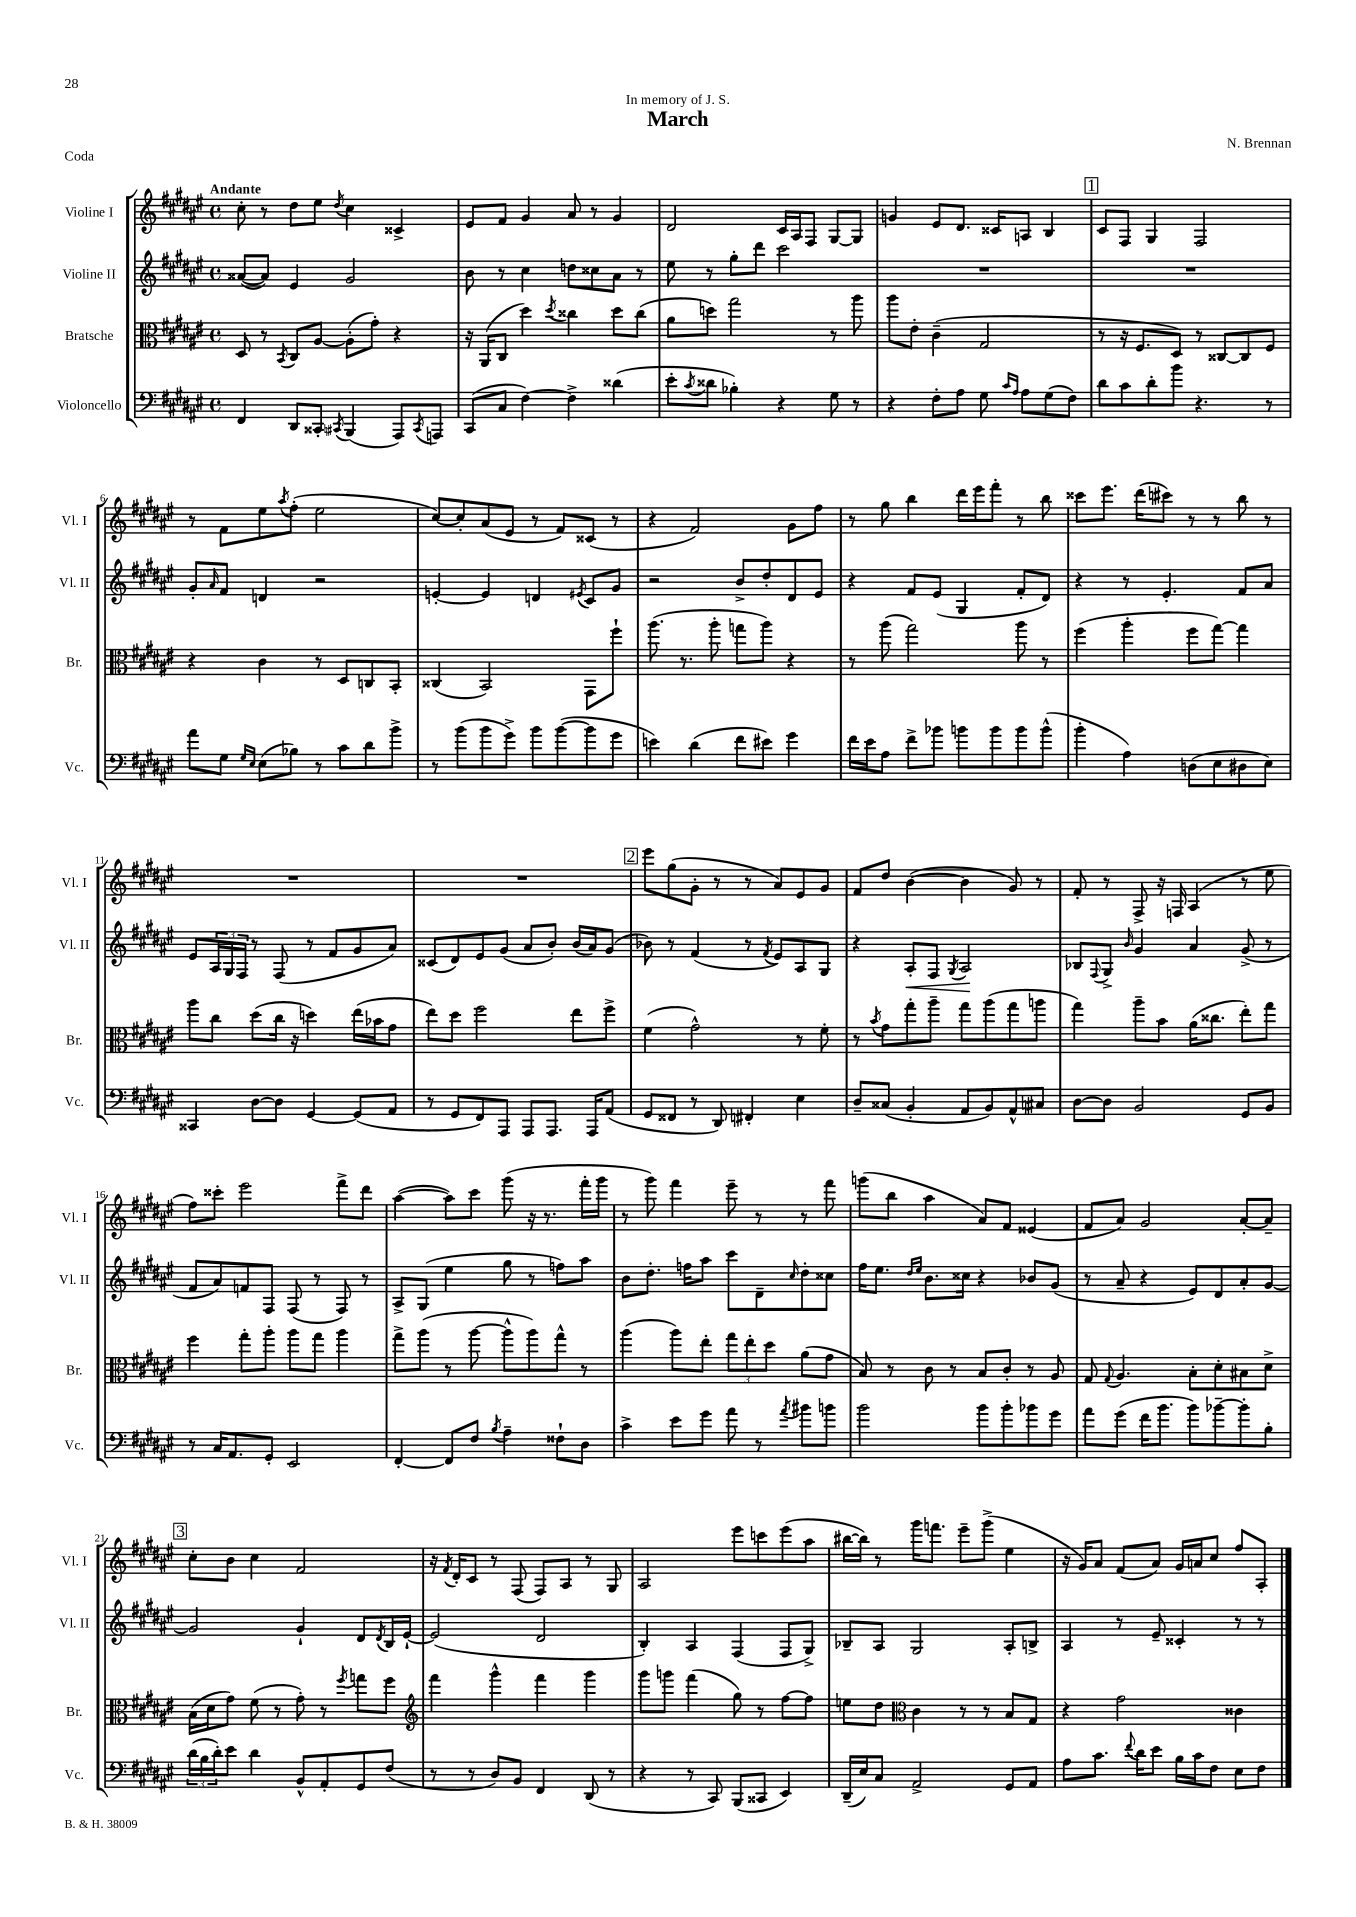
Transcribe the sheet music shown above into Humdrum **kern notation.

**kern	**kern	**kern	**dynam	**kern
*part4	*part3	*part2	*part2	*part1
*staff4	*staff3	*staff2	*staff2	*staff1
*I"Violoncello	*I"Bratsche	*I"Violine II	*	*I"Violine I
*I'Vc.	*I'Br.	*I'Vl. II	*	*I'Vl. I
*clefF4	*clefC3	*clefG2	*	*clefG2
*k[f#c#g#d#a#e#]	*k[f#c#g#d#a#e#]	*k[f#c#g#d#a#e#]	*	*k[f#c#g#d#a#e#]
*M4/4	*M4/4	*M4/4	*	*M4/4
*met(c)	*met(c)	*met(c)	*	*met(c)
=1	=1	=1	=1	=1
!	!	!	!	!LO:TX:a:B:t=Andante
4FF#/	8D#/	([8a##X/L	.	8cc#'\
.	8r	8a##/J])	.	8r
.	8qBB/	.	.	.
8DD#/L	8C#/L	4e#/	.	8dd#\L
8CC##X'/J	[8A#/J	.	.	8ee#\J
8qCC#X/	.	.	.	8qdd#/
(4BBB/	(8A#'\L]	2g#/	.	4cc#\
.	8g#'\J)	.	.	.
8AAA#/L)	4r	.	.	4c##X^/
8qCC#/	.	.	.	.
8AAAn/J	.	.	.	.
=2	=2	=2	=2	=2
(8CC#/L	16r	8b\	.	8e#/L
.	(16AA#/KL	.	.	.
8C#/J	8C#/J	8r	.	8f#/J
[4F#\)	4dd#\)	4cc#\	.	4g#/
.	8qdd#/	.	.	.
4F#^\]	4cc##X\	8ddn\L	.	8a#/
.	.	8cc##X\	.	8r
(4d##X\	8dd#\L	8a#\J	.	4g#/
.	(8cc##\J	8r	.	.
=3	=3	=3	=3	=3
8e#'\L	8a#\L	8ee#\	.	2d#/
8qc#/	.	.	.	.
8d##X\J	8ddn\J)	8r	.	.
4B-X'\)	2gg#\	8gg#'\L	.	.
.	.	8ddd#\J	.	.
4r	.	2ccc#\	.	16c#/LL
.	.	.	.	16A#/J
.	.	.	.	8F#/J
8G#\	8r	.	.	[8G#/L
8r	8aa#\	.	.	8G#/J]
=4	=4	=4	=4	=4
4r	8aa#\L	1r	.	4gn/
.	8e#'\J	.	.	.
8F#'\L	(4c#~\	.	.	8e#/L
8A#\J	.	.	.	8.d#/J
8G#\	2G#/	.	.	.
.	.	.	.	16c##X/KL
16qqc#/LL	.	.	.	.
16qqA#/JJ	.	.	.	.
8A#\L	.	.	.	8An/J
(8G#\	.	.	.	4B/
8F#\J)	.	.	.	.
!!LO:REH:place=s1:t=1
=5	=5	=5	=5	=5
8d#\L	8r	1r	.	8c#/L
8c#\	16r	.	.	8F#/J
.	8.F#/L	.	.	.
8d#'\	.	.	.	4G#/
8b\J	8D#/J)	.	.	.
4.r	8r	.	.	2F#/
.	[8C##X/L	.	.	.
.	8C##/]	.	.	.
8r	8F#/J	.	.	.
!!LO:LB:g=z
=6	=6	=6	=6	=6
8a#\L	4r	8g#'/L	.	8r
.	.	16qqa#/	.	.
8G#\J	.	8f#/J	.	8f#\L
16qqG#/LL	.	.	.	.
16qqE#/JJ	.	.	.	.
(8E#\L	4c#\	4dn/	.	8ee#\
.	.	.	.	8qaa#/
8B-X\J)	.	.	.	(8ff#'\J
8r	8r	2r	.	2ee#\
8c#\L	8D#/L	.	.	.
8d#\	8Cn/	.	.	.
8b^\J	8BB'/J	.	.	.
=7	=7	=7	=7	=7
8r	(4C##X/	[4en'/	.	[8cc#/L)
(8b\L	.	.	.	8cc#'/]
8b\	2BB/)	4e/]	.	(8a#/
8g#^\J)	.	.	.	8e#/J
8b\L	.	4dn/	.	8r
([8b\	.	.	.	8f#/L)
.	.	8qe#X/	.	.
8b\]	8GG#\L	8c#/L	.	(8c##X/J
8g#\J	8ff#`\J	8g#/J	.	8r
=8	=8	=8	=8	=8
4en\)	(8.aa#\	2r	.	4r
.	8.r	.	.	.
(4d#\	.	.	.	2f#/)
.	8aa#'\	.	.	.
8f#\L	8ggn\L	8b^/L	.	.
8e#X\J)	8aa#\J)	8dd#'/	.	.
4g#\	4r	8d#/	.	8g#\L
.	.	8e#/J	.	8ff#\J
=9	=9	=9	=9	=9
16f#\LL	8r	4r	.	8r
16e#\J	.	.	.	.
8A#\J	(8aa#\	.	.	8gg#\
8f#^\L	2gg#\)	8f#/L	.	4bb\
8b-X\J	.	(8e#/J	.	.
8bn\L	.	4G#/	.	16ddd#\LL
.	.	.	.	16eee#\J
8b\	.	.	.	8fff#'\J
8b\	8aa#\	8f#'/L	.	8r
(8b^^\J	8r	8d#/J)	.	8bb\
=10	=10	=10	=10	=10
4b'\	(4ff#\	4r	.	8ccc##X\L
.	.	.	.	8.eee#\J
4A#\)	4aa#'\	8r	.	.
.	.	.	.	(16ddd#\KL
.	.	4.e#'/	.	8ccc#X\J)
(8Dn\L	8ff#\L	.	.	8r
8E#\	[8gg#\J)	.	.	8r
8D#X\	4gg#\]	8f#/L	.	8bb\
8E#\J)	.	8a#/J	.	8r
!!LO:LB:g=z
=11	=11	=11	=11	=11
4CC##X/	8aa#\L	8e#/L	.	1r
.	8cc#\J	24A#/L	.	.
.	.	24G#/	.	.
.	.	24F#/JJ	.	.
[8D#\L	(8dd#\L	8r	.	.
8D#\J]	16cc#\Jk	(8F#/	.	.
.	16r	.	.	.
[4GG#/	4ddn\)	8r	.	.
.	.	8f#/L	.	.
(8GG#/L]	(16ee#\LL	8g#/	.	.
.	16b-X\J	.	.	.
8AA#/J	8g#\J	8a#/J)	.	.
=12	=12	=12	=12	=12
8r	8ee#\L)	(8c##X/L	.	1r
8GG#/L	8dd#\J	8d#/)	.	.
8FF#/)	2ff#\	8e#/	.	.
8AAA#/J	.	(8g#/J	.	.
8AAA#/L	.	8a#/L	.	.
8.AAA#/J	.	8b'/J)	.	.
.	8ee#\L	(16b/LL	.	.
16AAA#/KL	.	16a#/J)	.	.
(8AA#/J	8ff#^\J	(8g#/J	.	.
!!LO:REH:place=s1:t=2
=13	=13	=13	=13	=13
8GG#/L	(4f#\	8b-X\)	.	8eee#\L
8FF##X/J	.	8r	.	(8gg#\
8r	2g#^^\)	(4f#/	.	8g#'\J
8DD#/)	.	.	.	8r
4FF#X'/	.	8r	.	8r
.	.	8qf#/	.	.
.	.	8e#/L)	.	8a#/L)
4E#\	8r	8A#/	.	8e#/
.	8f#'\	8G#/J	.	8g#/J
=14	=14	=14	=14	=14
8D#~/L	8r	4r	.	8f#/L
.	8qb/	.	.	.
(8C##X/J	8g#\L	.	.	8dd#/J
!	!	!	!LO:HP:b	!
4BB'/	8gg#'\	8A#'/L	<	([4b\
.	8aa#~\J	8F#/J	.	.
.	.	8qG#/	.	.
8AA#/L	8gg#\L	2A#/	.	4b\]
8BB/)	(8aa#\	.	.	.
8AA#^^/	8gg#\	.	.	8g#/)
8C#X/J	8aan\J	.	.	8r
.	.	.	[	.
=15	=15	=15	=15	=15
[8D#\L	4gg#\)	8B-X/L	.	8f#'/
.	.	8qqF#/	.	.
8D#\J]	.	8G#^/J	.	8r
.	.	16qqb/	.	.
2BB/	8aa#~\L	4g#/	.	8F#^/
.	8b\J	.	.	16r
.	.	.	.	16Fn/
.	(16a#\KL	4a#/	.	(4A#/
.	8.cc##X\J	.	.	.
8GG#/L	8ee#'\L)	(8g#^/	.	8r
8BB/J	8gg#\J	8r	.	8ee#\
!!LO:LB:g=z
=16	=16	=16	=16	=16
8r	4ff#\	8f#/L	.	8ff#\L)
16C#/KL	.	8a#/)	.	8ccc##X'\J
8.AA#/	.	.	.	.
.	8gg#'\L	8fn/	.	2eee#\
8GG#'/J	8aa#'\J	8F#/J	.	.
2EE#/	8aa#\L	(8F#/	.	.
.	8gg#\J	8r	.	.
.	4aa#\	8F#/)	.	8fff#^\L
.	.	8r	.	8ddd#\J
=17	=17	=17	=17	=17
[4FF#'/	8gg#^\L	8A#^/L	.	([4aa#\
.	(8aa#\J	(8G#/J	.	.
8FF#/L]	8r	4ee#\	.	8aa#\L])
8F#/J	[8aa#\	.	.	8ccc#\J
8qB/	.	.	.	.
4A#~\	8aa#^^\L]	8gg#\	.	(8ggg#\
.	8aa#\)	8r	.	16r
.	.	.	.	8.r
8F##X`\L	8gg#^^\J	8ffn\L)	.	.
8D#\J	8r	8aa#\J	.	16fff#'\LL
.	.	.	.	16ggg#\JJ
=18	=18	=18	=18	=18
4c#^\	(4aa#\	8b\L	.	8r
.	.	8.dd#'\J	.	8ggg#\)
8e#\L	8aa#\L)	.	.	4fff#\
.	.	16ffn\KL	.	.
8g#\J	8ee#'\J	8aa#\J	.	.
8a#\	12gg#\L	8ccc#\L	.	8eee#~\
.	12ee#'\	.	.	.
8r	.	8d#~\	.	8r
.	12dd#\J	.	.	.
8qa#/	.	16qqcc#/	.	.
8b#X\L	(8a#\L	8dd#'\	.	8r
8bn\J	8g#\J	8cc##X\J	.	8fff#\
=19	=19	=19	=19	=19
2b\	8B/)	16ff#\KL	.	(8gggn\L
.	.	8.ee#\J	.	.
.	8r	.	.	8bb\J
.	.	16qqdd#/LL	.	.
.	.	16qqee#/JJ	.	.
.	8c#\	8.b\L	.	4aa#\
.	8r	.	.	.
.	.	16cc##X\Jk	.	.
8b\L	8B/L	4r	.	8a#/L)
8b'\	8c#'/J	.	.	8f#/J
8b-X\	8r	8b-X/L	.	(4e##X/
8g#\J	8A#/	(8g#/J	.	.
=20	=20	=20	=20	=20
8a#\L	8G#/	8r	.	8f#/L
.	8qqG#/	.	.	.
(8g#\J	4.A#/	8a#~/	.	8a#/J)
16f#\KL	.	4r	.	2g#/
8.b\J	.	.	.	.
8b\L)	8B'\L	8e#/L)	.	.
[8b-X~\	8d#'\	8d#/	.	.
8b-'\]	8B#X\	8a#'/	.	[8a#'/L
8B'\J	8d#^\J	[8g#/J	.	8a#~/J]
!!LO:LB:g=z
!!LO:REH:place=s1:t=3
=21	=21	=21	=21	=21
(24d#\LL	(16B\LL	2g#/]	.	8cc#'\L
24B\	.	.	.	.
.	16d#\J	.	.	.
24d#'\J)	.	.	.	.
8e#\J	8g#\J)	.	.	8b\J
4d#\	(8f#\	.	.	4cc#\
.	8r	.	.	.
8BB^^/L	8g#'\)	4g#`/	.	2f#/
8AA#'/	8r	.	.	.
.	8qff#/	.	.	.
8GG#/	8ggn\L	8d#/L	.	.
.	.	8qd#/	.	.
(8F#/J	8ff#\J	16B/L	.	.
.	.	[16e#`/JJ	.	.
=22	=22	=22	=22	=22
*	*clefG2	*	*	*
8r	4fff#\	(2e#/]	.	16r
.	.	.	.	8qf#/
.	.	.	.	16d#'/KL
8r	.	.	.	8c#/J
8D#/L)	4ggg#^^\	.	.	8r
8BB/J	.	.	.	(8F#/
4FF#/	4fff#\	2d#/	.	8F#/L)
.	.	.	.	8A#/J
(8DD#/	4ggg#\	.	.	8r
8r	.	.	.	8G#/
=23	=23	=23	=23	=23
4r	8ggg#\L	4B'/)	.	2A#/
.	8gggn\J	.	.	.
8r	(4fff#\	4A#/	.	.
8CC#/)	.	.	.	.
(8BBB/L	8gg#\)	(4F#/	.	8eee#\L
8CC##X/J	8r	.	.	8cccn\
4EE#/)	[8ff#\L	8F#/L	.	(8eee#\
.	8ff#\J]	8G#^/J)	.	8aa#\J
=24	=24	=24	=24	=24
(16DD#~/LL	8een\L	8B-X~/L	.	[16bb#X\LL
16E#/J)	.	.	.	16bb#\JJ])
8C#/J	8dd#\J	8A#/J	.	8r
*	*clefC3	*	*	*
2AA#^/	4c#\	2G#/	.	16ggg#\KL
.	.	.	.	8.fffn\J
.	8r	.	.	8eee#~\L
.	8r	.	.	(8ggg#^\J
8GG#/L	8B/L	8A#'/L	.	4ee#\
8AA#/J	8G#/J	8Bn^/J	.	.
=25	=25	=25	=25	=25
8A#\L	4r	4A#/	.	16r
.	.	.	.	16g#/KL)
8.c#\J	.	.	.	8a#/J
.	2g#\	8r	.	(8f#/L
8qqf#/	.	.	.	.
16d#\KL	.	.	.	.
8e#\J	.	8e#~/	.	8a#/J)
16B\LL	.	4c##X'/	.	16g#/LL
16c#\J	.	.	.	16an/J
8F#\J	.	.	.	8cc#/J
8E#\L	4c##X\	8r	.	8ff#/L
8F#\J	.	8r	.	8A#'/J
==	==	==	==	==
*-	*-	*-	*-	*-
